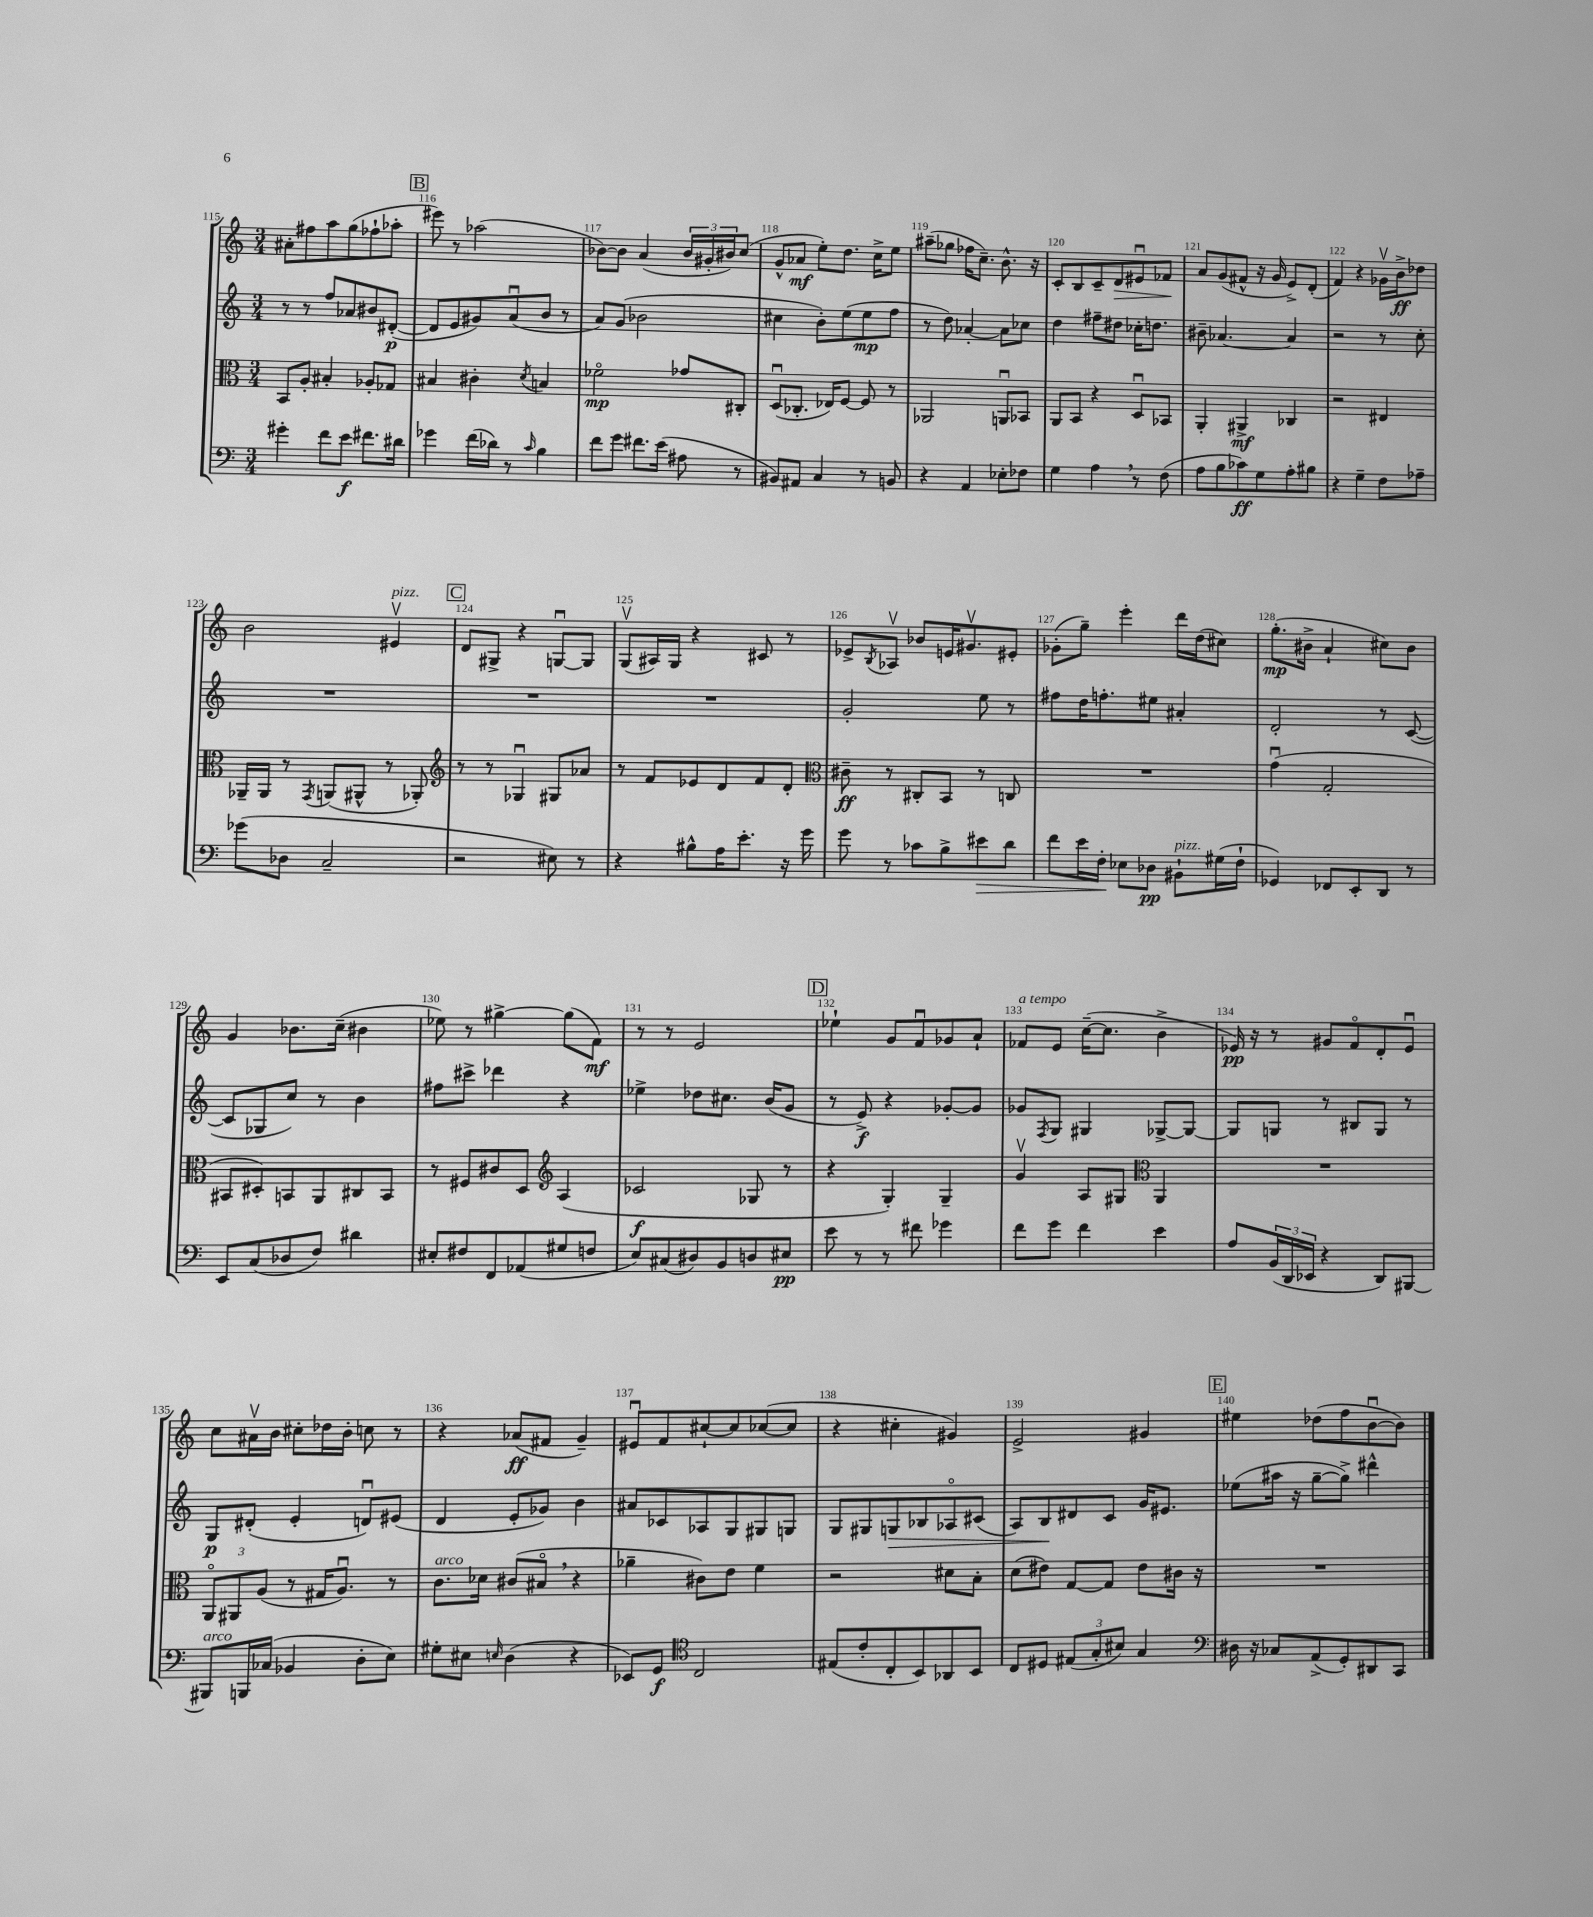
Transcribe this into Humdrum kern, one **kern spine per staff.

**kern	**kern	**kern	**kern
*staff4	*staff3	*staff2	*staff1
*clefF4	*clefC3	*clefG2	*clefG2
*k[]	*k[]	*k[]	*k[]
*M3/4	*M3/4	*M3/4	*M3/4
4g#'	8BB	8r	8a#'
.	8A'	8r	8ff#
8f	4B#'	8ff	8aa
8e	.	8a-	(8gg
8.f#	8A-'	8b#	8ff-`
.	8G-	([8d#'	8aa-'
16d#	.	.	.
=	=	=	=
4g-	4B#	8d#]	8eee#)
.	.	8e	8r
(16f	4c#'	8g#)	(2aa-
16d-)	.	.	.
8r	.	(8au	.
16qqc	8qd	.	.
4B	4B	8b	.
.	.	8r	.
=	=	=	=
8f	2f-o	8a)	[8b-)
8g	.	(8g	8b-]
8.f#	.	2b-	(4a
(16e	.	.	.
8A#	8g-	.	24b-
.	.	.	24g#'
.	.	.	24b#)
8r	8C#'	.	(8cc
=	=	=	=
8BB#)	(8Du	4cc#	8g^^
8AA#	8.C-'	.	8a-
4C	.	8b')	8ee')
.	16E-)	.	.
.	[8F	(8ee	8.dd
8r	8F]	8ee	.
.	.	.	16cc^
8BB	8r	8ff	8ee
=	=	=	=
4r	2AA-	8r	(8aa#~
.	.	8dd)	8gg-
4AA	.	[4a-'	16ff-
.	.	.	8.cc~)
8E-'	8AAu	8a-]	8.b^^
8F-	8BB-	8cc-	.
.	.	.	16r
=	=	=	=
4G	8AA	4dd	8c'
.	8BB	.	8B
4A	4r	8ff#~	8c~
.	.	8dd#	8d
8r	8Du	16cc-'	8e#u
.	.	8.dd	.
(8F	8BB-	.	8f-
=	=	=	=
8A	4AA'	8b#~	8a
8B	.	[4.a-	(8g
8c-)	4AA#^	.	8f#^^
8G	.	.	16r
.	.	.	16g
8A'	4C-	4a-]	8e^)
8B#	.	.	(8d'
=	=	=	=
4r	2r	2r	4f)
4G~	.	.	4r
8F	4E#	8r	16g-v
.	.	.	16b^
8A-~	.	8cc'	8dd-
=	=	=	=
(8g-	16AA-~	2.r	2b
.	16AA-	.	.
8D-	8r	.	.
.	8qGG	.	.
2C~	(8AA	.	.
.	8AA#^^	.	.
.	8r	.	4e#v
.	8AA-')	.	.
=	=	=	=
*	*clefG2	*	*
2r	8r	2.r	8d
.	8r	.	8G#^
.	4G-u	.	4r
8E#)	8G#	.	[8Gu
8r	8a-	.	8G]
=	=	=	=
4r	8r	2.r	(8Gv
.	8f	.	16A#)
.	.	.	16G
8B#^^	8e-	.	4r
16A	8d	.	.
8.e'	.	.	.
.	8f	.	8c#
16r	8d'	.	8r
16g	.	.	.
=	=	=	=
*	*clefC3	*	*
8g	8c#~	2g'	8e-^
.	.	.	8qB
8r	8r	.	8A-v
8c-	8C#'	.	8b-
8B^	8BB	.	16e
.	.	.	8.g#v
8e#	8r	8ee	.
8d	8C	8r	8e#'
=	=	=	=
8f	2.r	8ff#	(8g-'
16e	.	16dd	8gg~)
16F'	.	8.ff'	.
8E-	.	.	4eee'
8D-	.	8ee#	.
8BB#`	.	4a#'	16ddd
.	.	.	(16dd
(16G#	.	.	8cc#)
16F`	.	.	.
=	=	=	=
4GG-)	(4gu	2d'	(8.gg'
.	.	.	16b#^
8FF-	2G'	.	4a`
8EE'	.	.	.
8DD	.	8r	8cc#)
8r	.	([8c	8b#
=	=	=	=
8EE	8BB#	8c]	4g
(8C	8D#')	8G-	.
8D-	8BB	8cc)	8.b-
8F)	8AA	8r	.
.	.	.	(16cc~
4d#	8C#	4b	4b#
.	8BB	.	.
=	=	=	=
8E#'	8r	8ff#	8ee-)
8F#	8F#	8ccc#^	8r
8FF	8c#	4ddd-	[4gg#^
(8AA-	8D	.	.
*	*clefG2	*	*
8G#	(4A	4r	(8gg#]
8F	.	.	8f)
=	=	=	=
8E)	2c-	4ee-^	8r
(8C#	.	.	8r
8D#)	.	8dd-	2e
8BB	.	8.cc#	.
8D	8G-	.	.
.	.	(16b	.
8E#	8r	8g	.
=	=	=	=
8e	4r	8r	4ee-`
8r	.	8e^)	.
8r	4G')	4r	8g
8f#	.	.	8fu
4g-	4G~	[8g-'	8g-
.	.	8g-]	8a`
=	=	=	=
8f	4gv	8g-	8f-
.	.	8qF	.
8g	.	8G	8e
4f	8A	4G#	([16cc~
.	.	.	8.cc]
.	8G#	.	.
*	*clefC3	*	*
4e	4AA	[8G-^	4b^
.	.	8G-_	.
=	=	=	=
8A	2.r	8G-]	16e-)
.	.	.	16r
(24BB	.	8G	8r
24DD	.	.	.
24EE-	.	.	.
4r	.	8r	8g#
.	.	8B#	8fo
8DD)	.	8G	8d'
[8BBB#	.	8r	8e-u
=	=	=	=
8BBB#]	12AAo	8G	8cc
.	12AA#	.	.
16BBB	.	(8d#'	16a#v
.	(12A	.	.
(16C-	.	.	16b
4BB-	8r	4e'	8cc#'
.	16G#	.	16dd-
.	8.Au)	.	16b'
8D'	.	8du)	8cc
8E)	8r	(8e#	8r
=	=	=	=
8G#'	8.c	4d	4r
8E#	.	.	.
.	16d-	.	.
16qqE	.	.	.
(4D	(8c#	8e'	(8a-
.	8B#o	8g-)	8f#
4r	4r	4b	4g~)
=	=	=	=
8EE-)	4a-~	8a#	8e#u
8GG	.	8c-	8f
*clefC4	*	*	*
2C	8c#)	8A-	[8cc#`
.	8e	8G	8cc#]
.	4f	8G#	([8cc-
.	.	8G	8cc-]
=	=	=	=
(8E#	2r	8G	4r
8c'	.	8G#	.
8C'	.	8G	4cc#'
8BB)	.	8B-	.
8AA-	8d#	8A-o	4g#)
8BB	8B'	(8c#	.
=	=	=	=
8C	(8d	8A)	2e^
8D#	8e#)	8B	.
(12E#	[8G	8d#	.
12G'	.	.	.
.	8G]	8c	.
12B#)	.	.	.
4G	8e#	16g	4g#
.	.	8.e#	.
.	16c#	.	.
.	16r	.	.
=	=	=	=
*clefF4	*	*	*
16D#	2.r	(8ee-	4ee#
16r	.	.	.
8C-	.	16aa#	.
.	.	16r	.
(8AA^	.	[8gg~	(8dd-
8GG')	.	8gg^])	8ff
8DD#	.	4ddd#^^	[8bu
8CC	.	.	8b])
==	==	==	==
*-	*-	*-	*-
